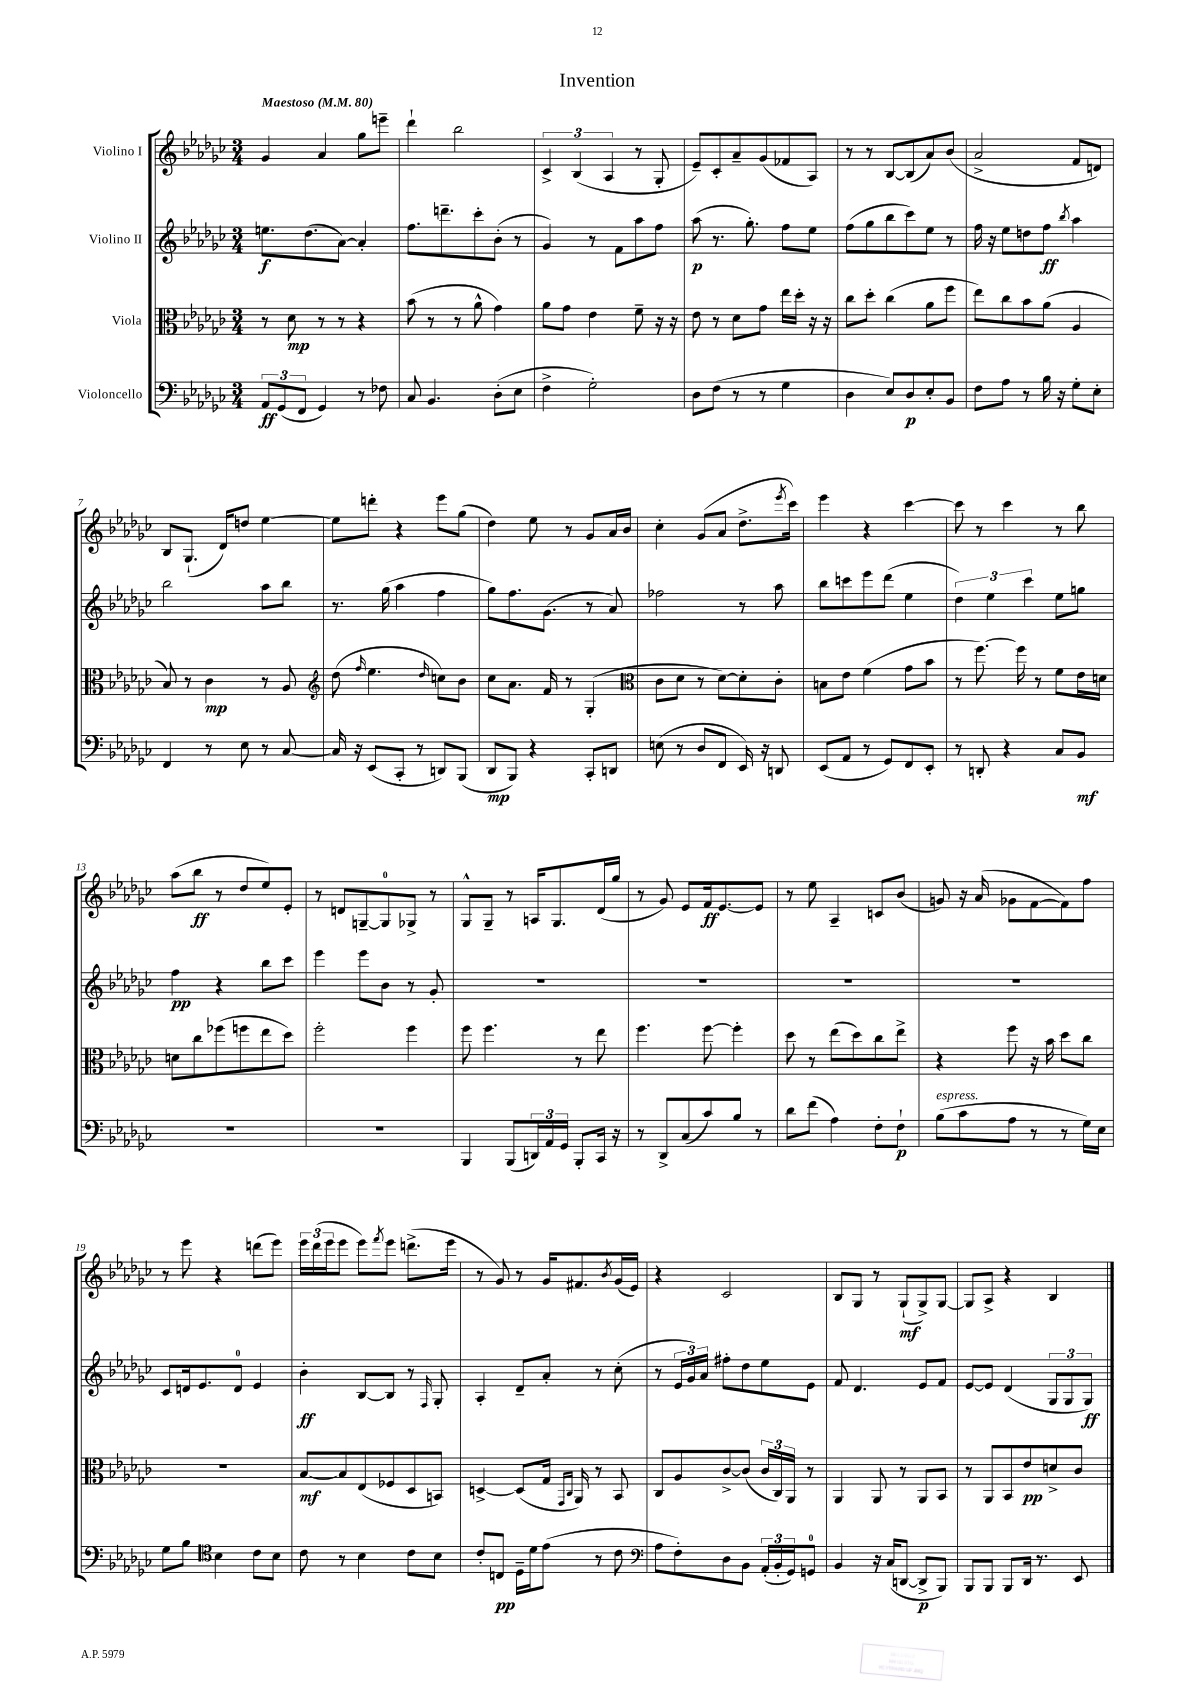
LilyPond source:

\header { title = "Invention" }
<<
\new StaffGroup <<
\new Staff = "s0" \with { instrumentName = "Violino I" } {
    \clef treble \key ges \major \numericTimeSignature \time 3/4 \tempo "Maestoso" 4 = 80
    ges'4 aes'4 ges''8 e'''8-- |
    des'''4-! bes''2 |
    \tuplet 3/2 { ces'4-> bes4( aes4 } r8 ges8-. |
    ees'8--) ces'8-. aes'8-- ges'8( fes'8 aes8) |
    r8 r8 bes8~ bes8( aes'8) bes'8( |
    aes'2-> f'8 d'8) |
    bes8 ges8.-!( des'16) d''8 ees''4~ |
    ees''8 d'''8-. r4 ees'''8 ges''8( |
    des''4) ees''8 r8 ges'8 aes'16 bes'16 |
    ces''4-. ges'8( aes'8 des''8.-> \acciaccatura { ees'''8 } ces'''16) |
    ees'''4 r4 ces'''4~ |
    ces'''8 r8 ces'''4 r8 bes''8 |
    aes''8( bes''8\ff r8 des''8 ees''8) ees'8-. |
    r8 d'8 g8~-- g8-0 ges8-> r8 |
    ges8-^ ges8-- r8 a16 ges8. des'16( ges''16 |
    r8 ges'8) ees'8 f'16\ff ees'8.~ ees'8 |
    r8 ees''8 aes4-- c'8 bes'8( |
    g'8) r16 aes'16( ges'8 f'8~ f'8) f''8 |
    r8 ees'''8 r4 d'''8( ees'''8) |
    \tuplet 3/2 { ees'''16 des'''16( ees'''16 } ees'''8 ees'''8) \acciaccatura { f'''8 } ees'''8 d'''8.->( ees'''16 |
    r8 ges'8) r8 ges'16 fis'8. \acciaccatura { bes'8 } ges'16( ees'16) |
    r4 ces'2 |
    bes8 ges8 r8 ges8-!\mf( ges8->) ges8~ |
    ges8 aes8-> r4 bes4 \bar "|." |
}
\new Staff = "s1" \with { instrumentName = "Violino II" } {
    \clef treble \key ges \major \numericTimeSignature \time 3/4
    e''8.\f des''8.( aes'8~) aes'4-. |
    f''8. d'''8.-- ces'''8-. bes'8-.( r8 |
    ges'4) r8 f'8 aes''8 f''8 |
    aes''8\p( r8. ges''8.-.) f''8 ees''8 |
    f''8( ges''8 bes''8 ces'''8) ees''8 r8 |
    f''16 r16 ees''8 d''8 f''8\ff \acciaccatura { bes''8 } aes''4 |
    bes''2 aes''8 bes''8 |
    r8. ges''16( aes''4 f''4 |
    ges''8) f''8. ges'8.( r8 aes'8) |
    fes''2 r8 aes''8 |
    bes''8 c'''8 ees'''8 des'''8( ees''4 |
    \tuplet 3/2 { des''4) ees''4 ces'''4 } ees''8 g''8 |
    f''4\pp r4 bes''8 ces'''8 |
    ees'''4 ees'''8 bes'8 r8 ges'8-. |
    R2. |
    R2. |
    R2. |
    R2. |
    ces'8 d'16 ees'8. d'8-0 ees'4 |
    bes'4-.\ff bes8~ bes8 r8 \grace { f16 } ges8-. |
    aes4-. des'8-- aes'8-. r8 ces''8-.( |
    r8 \tuplet 3/2 { ees'16 ges'16) aes'16 } fis''8-. des''8 ees''8 ees'8 |
    f'8 des'4. ees'8 f'8 |
    ees'8~ ees'8 des'4( \tuplet 3/2 { ges8 ges8 ges8\ff) } \bar "|." |
}
\new Staff = "s2" \with { instrumentName = "Viola" } {
    \clef alto \key ges \major \numericTimeSignature \time 3/4
    r8 des'8\mp r8 r8 r4 |
    bes'8( r8 r8 aes'8-^ ges'4) |
    aes'8 ges'8 ees'4 f'8-- r16 r16 |
    ees'8 r8 des'8 ges'8 ees''16 des''16-. r16 r16 |
    ces''8 des''8-. ces''4( aes'8 f''8 |
    ees''8) ces''8 bes'8 aes'8( aes4 |
    bes8) r8 ces'4\mp r8 aes8 |
    \clef treble des''8( \grace { f''16 } ees''4. \grace { des''16 } c''8) bes'8 |
    ces''8 aes'8. f'16 r8 ges4-.( |
    \clef alto ces'8 des'8 r8 des'8~) des'8-. ces'8-. |
    b8 ees'8 f'4( ges'8 bes'8 |
    r8 f''8.~) f''16 r8 f'8 ees'16 d'16 |
    d'8 ces''8 fes''8( f''8 ees''8 des''8) |
    f''2-. f''4 |
    f''8 f''4. r8 ees''8 |
    f''4. f''8~ f''4-. |
    des''8 r8 ees''8( des''8) ces''8 ees''8-> |
    r4 f''8 r16 bes'16 des''8 ces''8 |
    R2. |
    bes8~\mf bes8 ees8( fes8 des8 b,8) |
    d4~-> d8( ges16 \grace { ges,16 ces16 } aes,16) r8 bes,8 |
    ces8 aes8 ces'8~-> ces'8( \tuplet 3/2 { ces'16 ces16) aes,16 } r8 |
    aes,4 aes,8 r8 aes,8 bes,8 |
    r8 aes,8 bes,8 ees'8\pp d'8-> ces'8 \bar "|." |
}
\new Staff = "s3" \with { instrumentName = "Violoncello" } {
    \clef bass \key ges \major \numericTimeSignature \time 3/4
    \tuplet 3/2 { aes,8\ff ges,8( f,8 } ges,4) r8 fes8 |
    ces8 bes,4. des8-.( ees8 |
    f4-> ges2-.) |
    des8 f8( r8 r8 ges4 |
    des4 ees8) des8\p ees8-. bes,8 |
    f8 aes8 r8 bes16 r16 ges8-. ees8-. |
    f,4 r8 ees8 r8 ces8~ |
    ces16 r16 ees,8( ces,8-. r8 d,8) bes,,8( |
    des,8\mp bes,,8) r4 ces,8-. d,8 |
    e8( r8 des8 f,8 ees,16) r16 d,8 |
    ees,8( aes,8 r8 ges,8) f,8 ees,8-. |
    r8 d,8-. r4 ces8 bes,8\mf |
    R2. |
    R2. |
    bes,,4 bes,,8( \tuplet 3/2 { d,16) aes,16 ges,16 } bes,,8-. ces,16 r16 |
    r8 des,8-> ces8( ces'8) bes8 r8 |
    des'8 f'8( aes4) f8-. f8-!\p |
    bes8^\markup { \italic "espress." }( ces'8 aes8 r8 r8 ges16) ees16 |
    ges8 bes8 \clef tenor bes4 ces'8 bes8 |
    ces'8 r8 bes4 ces'8 bes8 |
    ces'8-. c8\pp des16-- des'16 ees'8( r8 ces'8 |
    \clef bass aes8 f8-.) des8 bes,8 \tuplet 3/2 { aes,16-.( bes,16-. ges,16) } g,8-0 |
    bes,4 r16 ces16( d,8~ d,8->\p bes,,8) |
    bes,,8 bes,,8 bes,,8 des,16 r8. ees,8 \bar "|." |
}
>>
>>
